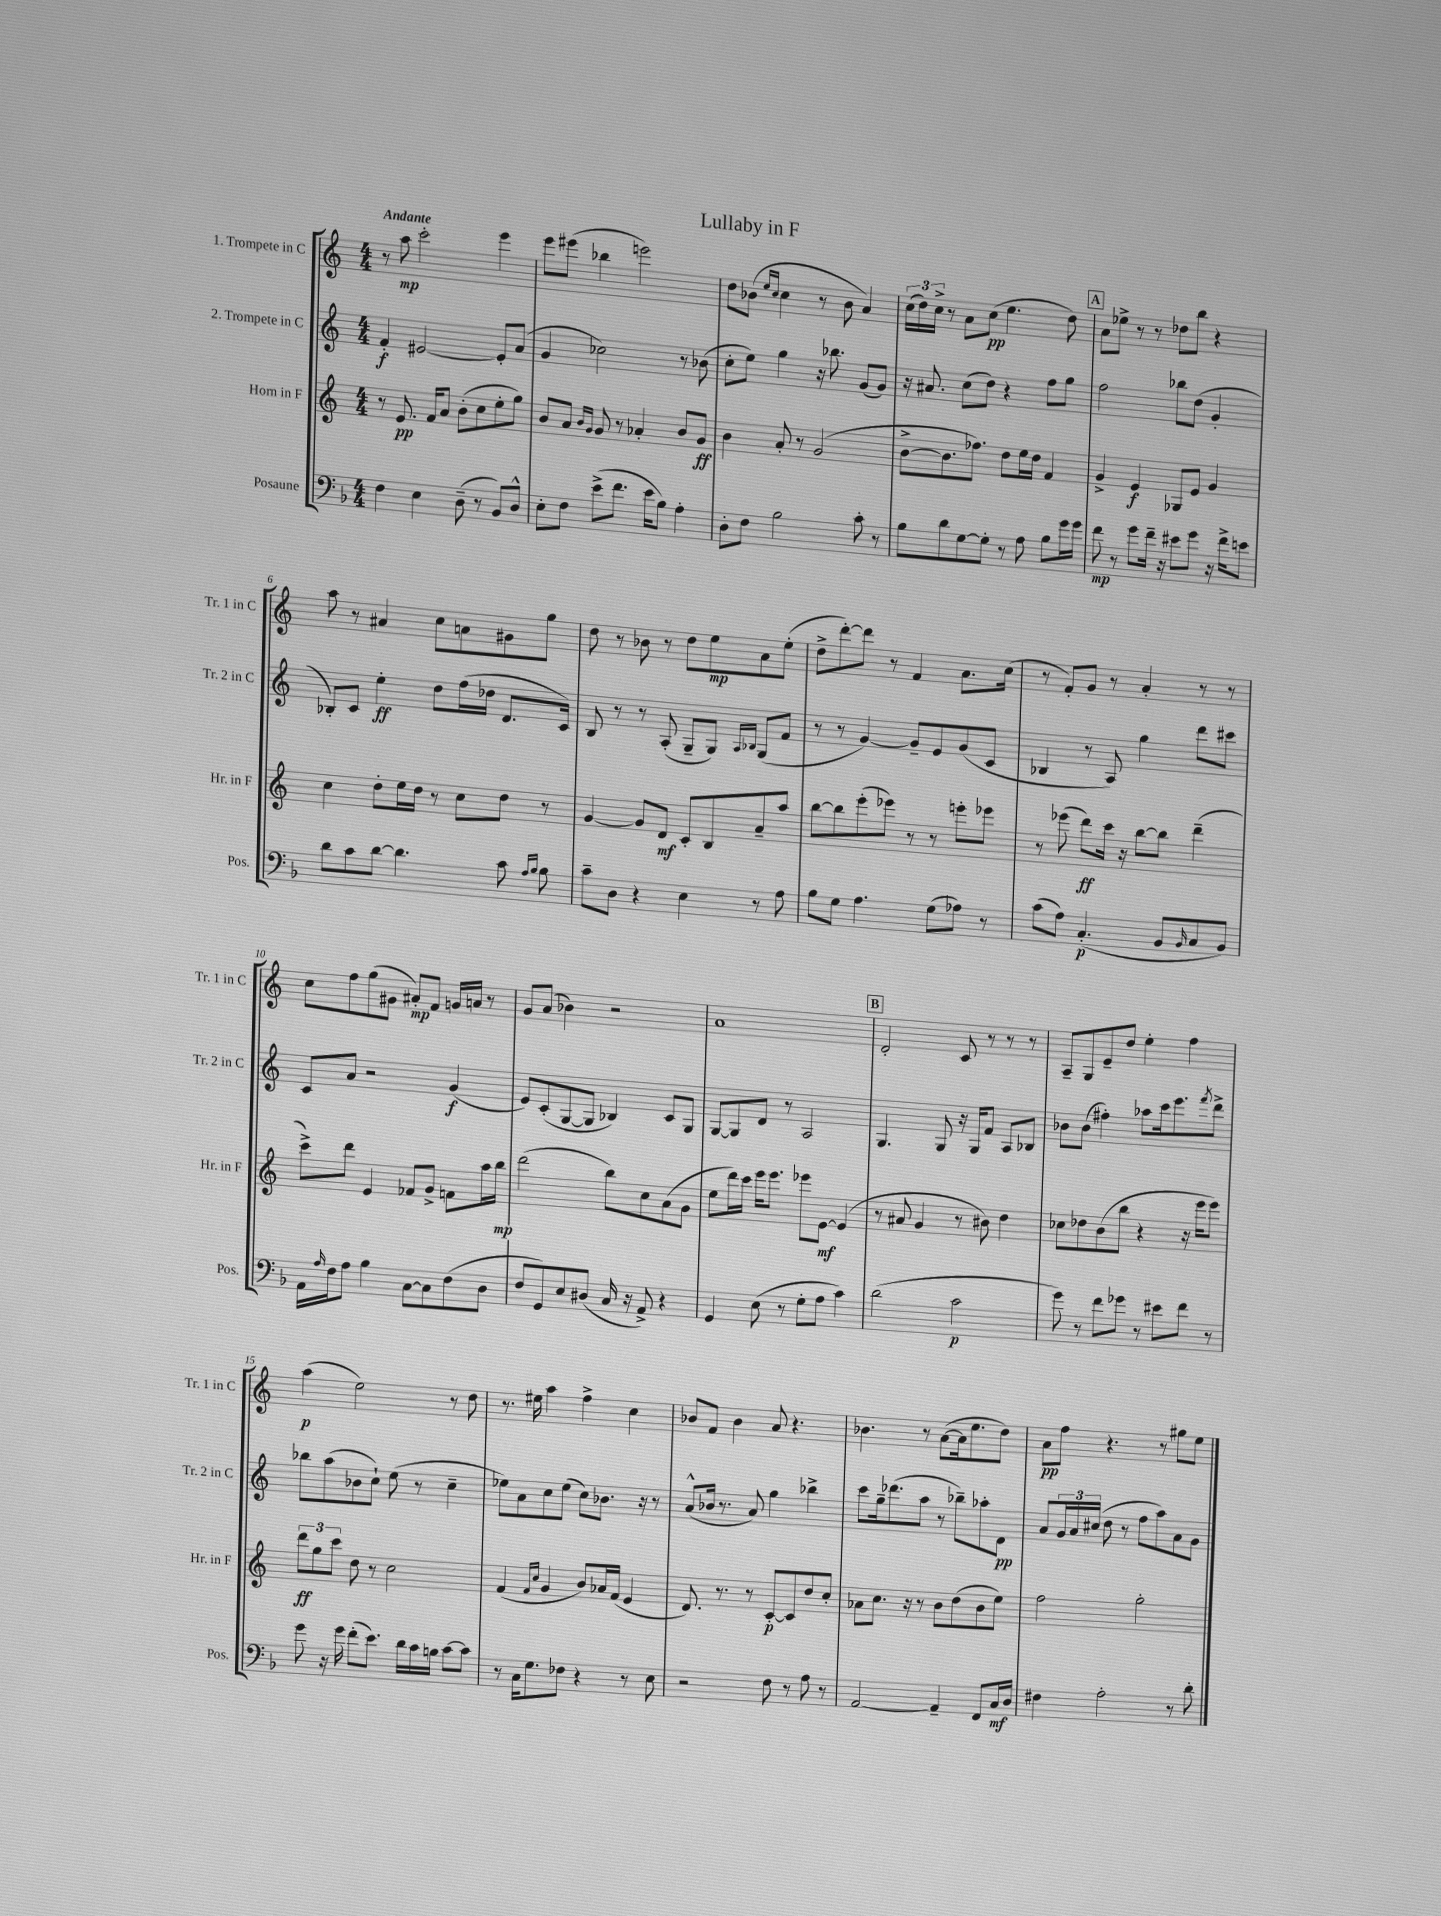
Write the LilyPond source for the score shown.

\header { title = "Lullaby in F" }
<<
\new StaffGroup <<
\new Staff = "s0" \with { instrumentName = "1. Trompete in C" shortInstrumentName = "Tr. 1 in C" } {
    \clef treble \key c \major \numericTimeSignature \time 4/4 \tempo "Andante"
    r8 a''8\mp c'''2-. e'''4 |
    e'''8 eis'''8( bes''4 e'''2) |
    d''8 bes'8( \grace { e''16 c''16 } c''4 r8 bes'8 a'4) |
    \tuplet 3/2 { c''16( d''16) c''16-> } r8 a'8 c''8\pp( e''4. d''8) |
    \mark \markup { \box "A" } a'8 ees''8-> r8 r8 des''8 b''8 r4 |
    a''8 r8 ais'4 c''8 a'8 gis'8 g''8 |
    d''8 r8 bes'8 r8 d''8 e''8\mp a'8 e''8-.( |
    d''8-> d'''8~-.) d'''8 r8 f'4 a'8. c''16( |
    r8 f'8-.) g'8 r8 a'4-. r8 r8 |
    c''8 f''8 g''8( gis'8 ais'8-.\mp) f'8 g'16 a'16 r8 |
    g'8 a'8( bes'4) r2 |
    a'1 |
    \mark \markup { \box "B" } d'2-. c'8 r8 r8 r8 |
    a8-- g8 e'8-- d''8 e''4-. f''4 |
    a''4\p( e''2) r8 d''8 |
    r8. eis''16 a''4 f''4-> c''4 |
    bes'8 f'8 bes'4 a'8 r4. |
    bes'4. r8 a'8~( a'16 e''8. d''8) |
    a'8\pp f''8 r4. r8 gis''8 e''8 \bar "|." |
}
\new Staff = "s1" \with { instrumentName = "2. Trompete in C" shortInstrumentName = "Tr. 2 in C" } {
    \clef treble \key c \major \numericTimeSignature \time 4/4
    f'4-.\f eis'2~ eis'8-. a'8( |
    g'4 ces''2) r8 bes'8( |
    c''8-. e''8) g''4 r16 bes''8. g'8( g'8) |
    r16 ais'8. c''8( d''8) r4 f''8 g''8 |
    \mark \markup { \box "A" } f''2 bes''8 d''8( g'4-. |
    bes8-.) c'8 e''4-.\ff d''8 f''16( des''16 d'8. c'16) |
    b8 r8 r8 a8-.( g8-- g8) \grace { a16 bes16 } g8( f'8 |
    r8 r8 g'4~) g'8-- e'8 g'8( c'8 |
    bes4 r8 a8) g''4 d'''8 cis'''8 |
    c'8 a'8 r2 g'4\f( |
    e'8) c'8-.( g8~ g8 bes4) c'8 g8 |
    g8~ g8 d'8 r8 a2 |
    \mark \markup { \box "B" } g4. g8 r16 g16 f'8 a8 bes8 |
    bes'8 bes'8( fis''4-.) aes''8 c'''16 e'''8. \acciaccatura { f'''8 } d'''8-> |
    bes''8 a''8( bes'8 c''8-!) e''8( r8 c''4-- |
    ees''8) a'8 c''8 ees''8( c''8) bes'8. r16 r8 |
    a'8-^( bes'16 r8. a'8) g''4 bes''4-> |
    c'''8 g''16-- des'''8.( a''8 r8 bes''8--) aes''8-. d'8\pp |
    a'8 \tuplet 3/2 { g'16 a'16 cis''16( } d''8 r8 f''8 a''8) a'8 g'8 \bar "|." |
}
\new Staff = "s2" \with { instrumentName = "Horn in F" shortInstrumentName = "Hr. in F" } {
    \clef treble \key c \major \numericTimeSignature \time 4/4
    r8 e'8.\pp f'16 a'8 b'8-.( c''8 e''8-. g''8) |
    b'8 a'8 \grace { b'16 g'16 } g'8 r8 aes'4-. b'8 g'8\ff |
    b'4 a'8-. r8 g'2( |
    b'8~-> b'8. fes''8.) d''8 e''16 d''16 f'4 |
    \mark \markup { \box "A" } g'4-> e'4\f ges8 e'8 g'4 |
    c''4 d''8-. e''16 d''16 r8 c''8 d''8 r8 |
    g'4~ g'8 d'8\mf c'8-. b8 a'8-- a''8 |
    b''8~ b''8 e'''8-.( ees'''8) r8 r8 e'''8-. ees'''8 |
    r8 ees'''8( d'''8\ff) c'''16 r16 b''8~ b''8 d'''4--( |
    c'''8->) d'''8 e'4 fes'8 g'8-> f'8 a''16 b''16\mp |
    d'''2( b''8) c''8 a'8( g'8 |
    e''8 d'''16) c'''16 e'''16 e'''8. ees'''8 e'8~\mf e'4( |
    \mark \markup { \box "B" } r8 ais'8 g'4 r8 bis'8) d''4 |
    ces''8 des''8 b'8( b''8 r4 r16 e'''16 e'''8) |
    \tuplet 3/2 { d'''8\ff g''8 c'''8 } d''8 r8 c''2 |
    f'4( \grace { f'16 c''16 } g'4 b'8) aes'16 f'16( e'4 |
    d'8.) r8. r8 c'8~-.\p c'8 d''8 c''8-. |
    aes'8 c''8. r16 r8 b'8 d''8( b'8 e''8) |
    f''2 g''2-. \bar "|." |
}
\new Staff = "s3" \with { instrumentName = "Posaune" shortInstrumentName = "Pos." } {
    \clef bass \key f \major \numericTimeSignature \time 4/4
    f4 e4 d8--( r8 bes,8) d8-^ |
    e8-. f8 e'8->( f'8. e'16 bes8) a4-. |
    d8-. f8 bes2 c'8-. r8 |
    bes8 d'8 g8~ g8-. r8 a8 bes8 g'16 g'16 |
    \mark \markup { \box "A" } f'8\mp r8 g'8 f'16-- r16 eis'8 g'8 r16 f'16-> e'8 |
    d'8 c'8 d'8~ d'4. c'8 \grace { a16 bes16 } bes8 |
    c'8-- d8 r4 e4 r8 a8 |
    bes8 g8 a4. g8( aes8) r8 |
    c'8( a8) c4.-.\p( bes,8 \grace { bes,16 } c8 bes,8) |
    a,16 \grace { a16 } f16 a8 bes4 c8~ c8 f8( d8 |
    f8 g,8) e8 dis8( c16 r16 a,8->) r4 |
    g,4 e8( r8 g8-. a8 c'4) |
    \mark \markup { \box "B" } d'2( c'2\p |
    g'8) r8 f'8 ges'8 r8 eis'8 f'8 r8 |
    g'8 r16 g'16 f'8-.( e'8.) d'16 c'16 b16 c'8~ c'8 |
    r8 c16 g8. fes8 r4 r8 e8 |
    r2 f8 r8 a8 r8 |
    a,2~ a,4-- f,8 c16\mf d16 |
    fis4 a2-. r8 d'8-. \bar "|." |
}
>>
>>
